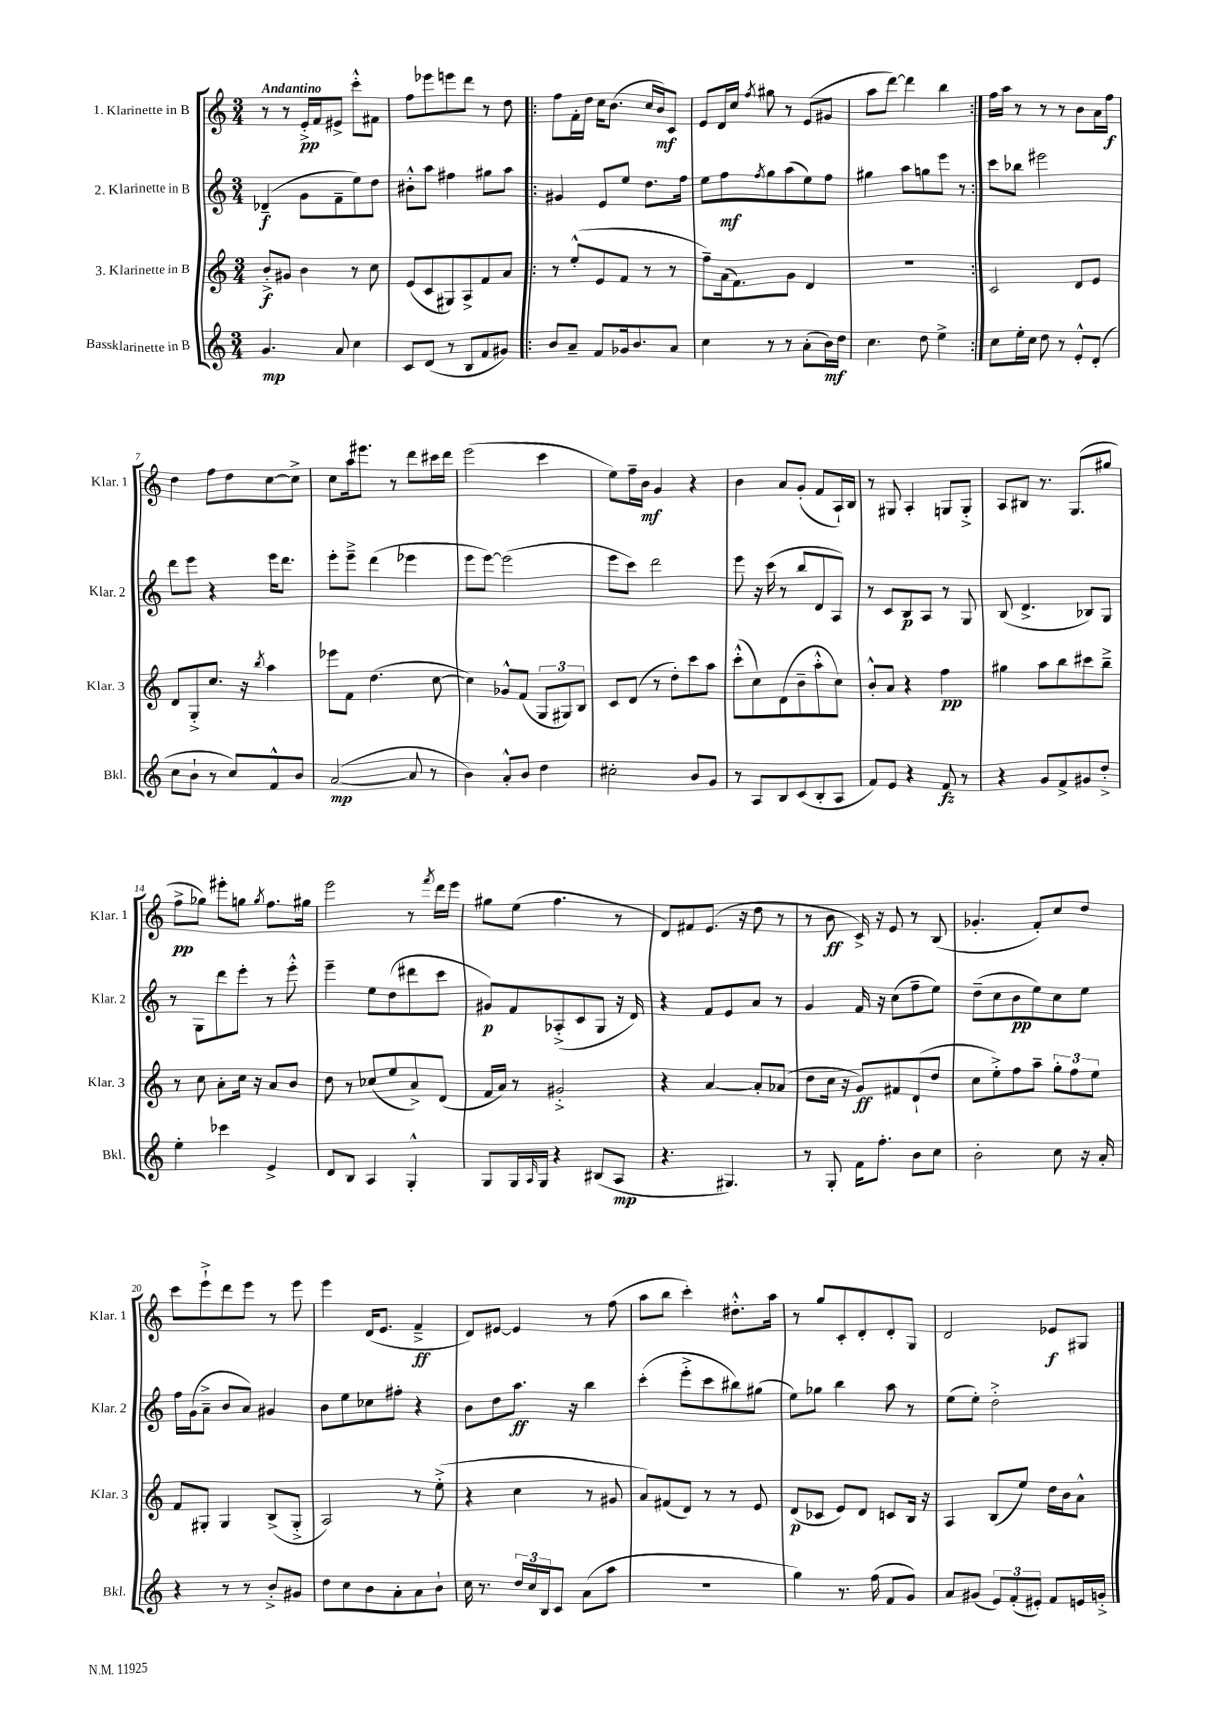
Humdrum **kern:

**kern	**kern	**kern	**kern
*staff4	*staff3	*staff2	*staff1
*clefG2	*clefG2	*clefG2	*clefG2
*k[]	*k[]	*k[]	*k[]
*M3/4	*M3/4	*M3/4	*M3/4
4.g	8b'^	(4d-~	8r
.	8g#	.	8r
.	4b	8g	16e'^
.	.	.	16f
8a	.	8f~	8e#^
4cc	8r	8ee)	8ccc'^^
.	8cc	8dd	8f#
=	=	=	=
8c	(8e	8b#'^^	8ff
(8d	8c	8aa	8eee-
8r	8G#)	4ff#	8eee
8B	8A^	.	8ddd
8f	8f	8gg#	8r
8g#)	8a	8aa	8dd
=!|:	=!|:	=!|:	=!|:
8b	8r	4g#	8ff
8a~	(8ee'^^	.	16f'
.	.	.	16dd
8f	8e	8e	16cc
.	.	.	(8.b
16g-	8f	8ee	.
8.b	.	.	.
.	8r	8.dd	16cc
.	.	.	16b)
8a	8r	.	8c
.	.	16ff	.
=	=	=	=
4cc	8ff~)	8ee	8e
.	(16a	8ff	16d
.	8.f)	.	16cc
.	.	8qff	8qff
8r	.	8gg	8gg#
8r	8g	(8aa	8r
(8a'	4d	8ee)	(8e
16b)	.	8ff	8g#
16dd	.	.	.
=	=	=	=
4.cc	2.r	4gg#	8aa
.	.	.	[8ddd)
.	.	8aa	4ddd]
8dd	.	8gg	.
4ee^	.	8eee	4bb
.	.	8r	.
=:|!	=:|!	=:|!	=:|!
8cc	2c	8ccc	16ff
.	.	.	16aa
16ee'	.	8bb-	8r
16cc	.	.	.
8dd	.	2eee#	8r
8r	.	.	8r
8e'^^	8d	.	8b
(8d'	8e	.	16a
.	.	.	16ff
=	=	=	=
8cc	8d	8ddd	4dd
8b`	8G'^	8eee	.
8r	8.cc	4r	8ff
8cc)	.	.	8dd
.	16r	.	.
.	8qbb	.	.
8f^^	4aa	16eee	[8cc
.	.	8.ddd	.
8b	.	.	8cc^]
=	=	=	=
([2a	8eee-	8eee'	8cc
.	8f	8eee~^	16aa
.	.	.	8.eee#
.	(4.dd	(4ddd	.
.	.	.	8r
8a]	.	4eee-	8ddd
8r	[8cc	.	16ccc#
.	.	.	16ddd
=	=	=	=
4b)	4cc])	8eee	(2eee
.	.	[8eee)	.
8a'^^	8g-^^	(2eee]	.
8b	(8f	.	.
4dd	12G	.	4ccc
.	12G#)	.	.
.	12B	.	.
=	=	=	=
2cc#'	8c	8eee	8ee)
.	(8d	8ccc)	16ff~
.	.	.	16b
.	8r	2ddd	4g
.	8dd')	.	.
8b	8ccc	.	4r
8g	8aa	.	.
=	=	=	=
8r	(8ccc'^^	8eee	4b
8A	8cc)	16r	.
.	.	(16ccc	.
8B	(8d	8r	8a
(8c	8b~	8bb	(8g'
8B'	8aa'^^	8d	8f
8A	8cc)	8A)	16A`)
.	.	.	16B
=	=	=	=
8f)	8b'^^	8r	8r
8e	8a	8c	8G#
4r	4r	8B	4A'
.	.	8A	.
8f	4ff	8r	8G
8r	.	8G	8G'^
=	=	=	=
4r	4gg#	(8B	8A
.	.	4.d^	8B#
8g	8aa	.	8.r
8f^	8bb	.	.
.	.	.	(8.G
8g#	8ccc#	8B-)	.
8dd'^	8bb~^	8G	8gg#
=	=	=	=
4ee'	8r	8r	8ff^
.	8cc	8G	8gg-)
4ccc-	8a'	8ddd	8eee#'
.	16cc	8eee'	8gg
.	16r	.	.
.	.	.	8qgg
4e^	8a	8r	8.ff
.	8b	8eee'^^	.
.	.	.	16gg#
=	=	=	=
8d	8dd	4eee~	2eee
8B	8r	.	.
4A	(8cc-	8ee	.
.	8ee	(8dd	.
4G'^^	8a^)	8ddd#	8r
.	.	.	8qfff
.	(8d	8ccc	16ddd
.	.	.	16eee
=	=	=	=
8G	16f	8g#)	8gg#
.	16a)	.	.
16G	8r	8f	(8ee
16qqA	.	.	.
16G	.	.	.
4r	2g#'^	(8A-'^	4.ff
.	.	8c	.
(8B#	.	8G	.
8A	.	16r	8r
.	.	16d)	.
=	=	=	=
4.r	4r	4r	8d)
.	.	.	8f#
.	[4a	8f	(8.e
4.G#)	.	8e	.
.	.	.	16r
.	8a']	8a	8dd
.	(8a-	8r	8r
=	=	=	=
8r	8dd	4g	8r
8G'	16cc	.	8b
.	16r	.	.
16f	8g)	16f	16c^)
8.ff'	.	16r	16r
.	8f#	(8cc	8e
8b	(8d`	8ff~	8r
8cc	8dd	8ee)	(8B
=	=	=	=
2b'	8cc	(8dd~	4.g-'
.	8ee'^)	8cc	.
.	8ff	8b	.
.	8aa~	8ee)	8f')
8cc	12gg'	8cc	8cc
.	12ff	.	.
16r	.	8ee	8dd
.	12ee	.	.
16a'	.	.	.
=	=	=	=
4r	8f	16ff	8ccc
.	.	(16g	.
.	8G#'	8a~^	8eee`^
8r	4G#	8b	8ddd
8r	.	8a)	8eee
8b'^	(8B^	4g#	8r
8g#	8G#'^	.	8eee
=	=	=	=
8dd	2A)	8b	4eee
8cc	.	8ee	.
8b	.	8cc-	(16d
.	.	.	8.e
8a'	.	8ff#'	.
8a	8r	4r	4f~^
8b`	(8ee'^	.	.
=	=	=	=
16cc	4r	8b	8d)
8.r	.	.	.
.	.	8dd	[8e#
24dd	4cc	8.aa	4e#]
24cc	.	.	.
24B	.	.	.
8c	.	.	.
.	.	16r	.
(8a	8r	4bb	8r
8aa	8g#	.	(8ff
=	=	=	=
2.r	8a)	(4ccc'	8aa
.	(8f#	.	8bb
.	8d)	8eee'^	4ccc')
.	8r	8ccc	.
.	8r	8bb#)	8.dd#'^^
.	8e	(8gg#	.
.	.	.	16aa
=	=	=	=
4gg)	(8d	8ee)	8r
.	8c-	8gg-	8gg
8.r	8e)	4bb	8c'
.	8d	.	8d'
(16ff	.	.	.
8f	8c	8aa	8d'
8g)	16B	8r	8G
.	16r	.	.
=	=	=	=
8a	4A	(8ee	2d
(8g#	.	8ee')	.
12e)	(8B	2dd'^	.
(12f'	.	.	.
.	8ee)	.	.
12e#')	.	.	.
8f	16dd	.	8e-
.	16b	.	.
16e	8a^^	.	8G#
16g'^	.	.	.
==	==	==	==
*-	*-	*-	*-
